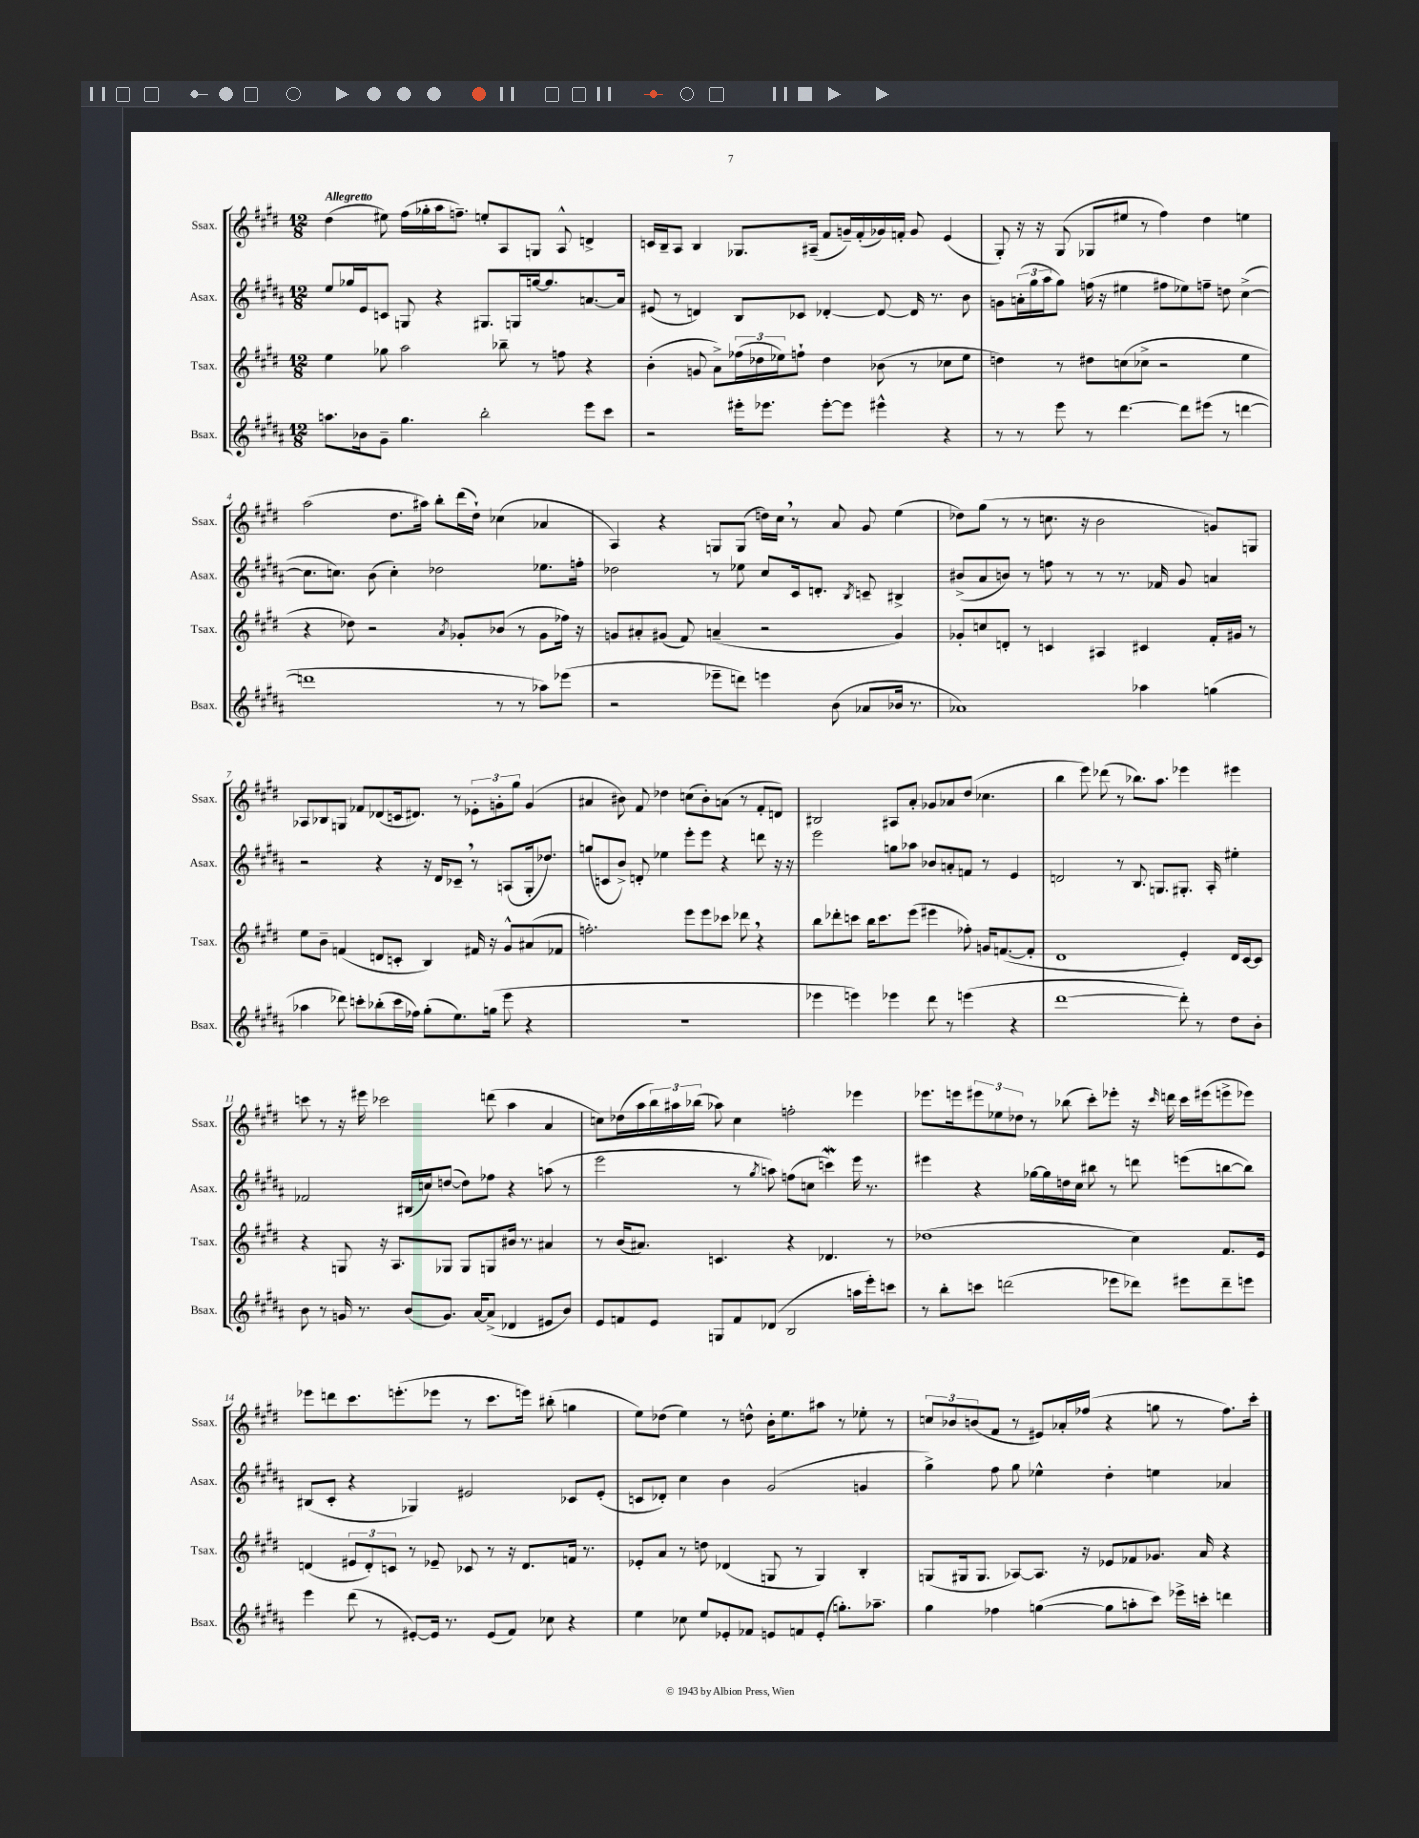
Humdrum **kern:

**kern	**kern	**kern	**kern
*part4	*part3	*part2	*part1
*staff4	*staff3	*staff2	*staff1
*I"Bsax.	*I"Tsax.	*I"Asax.	*I"Ssax.
*I'Bsax.	*I'Tsax.	*I'Asax.	*I'Ssax.
*clefG2	*clefG2	*clefG2	*clefG2
*k[f#c#g#d#a#]	*k[f#c#g#d#]	*k[f#c#g#d#a#]	*k[f#c#g#d#]
*M12/8	*M12/8	*M12/8	*M12/8
=1	=1	=1	=1
!	!	!	!LO:TX:a:B:t=Allegretto
8.aan\L	4ee\	8ee/L	(4dd#\
.	.	16gg-X/L	.
16b-X\k	.	16e/J	.
8g#~\J	8gg-X\	8cn/J	8ee#X\)
4.gg#\	2aa\	8Gn/	(16ff#\LL
.	.	.	16gg-X'\
.	.	4r	16aa\J
.	.	.	8.ffn~\J)
2bb'\	.	8.G#X/L	8een'/L
.	8bb-X~\	.	8A/
.	.	16Gn/L	.
.	8r	[16ggn/J	8Gn/J
.	.	8.gg/]	.
.	8ffn\	.	8A^^/
8eee\L	4r	[8.an/	4dn^/
8ccc#\J	.	.	.
.	.	16a/Jk]	.
=2	=2	=2	=2
2r	(4b'\	(8e#X/	16cn/LL
.	.	.	16B~/J
.	.	8r	8A/J
.	8gn/	4dn/)	4B/
.	8a^\L)	.	.
16eee#X'\KL	(24ff-X\L	8B/L	8.G-X/L
.	24dd-X\	.	.
8.eee-X\J	.	.	.
.	24ee-X\J)	.	.
.	8ffn`\J	8c-X/J	.
.	.	.	(16A#X~/Jk
[8eee-'\L	4dd-\	[4d-X'/	8f#/L
8eee-\J]	.	.	16gn~/L)
.	.	.	(16f#'/
4eee#X^^\	(8b-X\	8d-/_	16g-X/)
.	.	.	16fn'/JJ
.	8r	16d-/]	8g-/
.	.	8.r	.
4r	8cc-X\L	.	(4e/
.	8ee-\J	8b\	.
=3	=3	=3	=3
8r	4ddn\)	8gn\L	8G#'/)
8r	.	(24an'\L	16r
.	.	24gg#\	.
.	.	.	16r
.	.	24aa#\J	.
8eee\	8r	8gg#\J)	(8G#/
8r	8dd#X\L	(16ffn\	8G-X/L
.	.	16r	.
[4.ddd#\	(8ccn\	4ee#X\	8ee#X/J
.	8cc-X^\J	.	8r
.	2r	8ff#X\L	4ff#\)
8ddd#\L]	.	8ee-X\)	.
(8eee#X\J	.	8ffn~\J	4dd#\
8r	.	8ddn\	.
[4dddn\	4ee\	([4cc#^\	4een\
!!LO:LB:g=z
=4	=4	=4	=4
1dddn]	4r	8.cc#\L]	(2aa\
.	.	8.ccn\J)	.
.	8dd-X\)	.	.
.	2r	(8b\	.
.	.	4cc'\)	8.dd#\L
.	.	.	16aa#X\Jk)
.	.	2dd-X\	8bb'\L
.	8qa/	.	.
.	8g-X'/L	.	(16ddd#\L
.	.	.	16dd#`\JJ)
8r	(8b-X/J	.	(4cc-X\
8r	8r	.	.
8aa-X\L)	8g-\L	8.ee-X\L	4a-X/
(8eee-X\J	16ff-X\Jk)	.	.
.	16r	16ffn'\Jk	.
=5	=5	=5	=5
2r	8gn/L	2dd-X\	4A/)
.	8a#X'/	.	.
.	(8g#X/J	.	4r
.	8f#/)	.	.
8eee-X~\L	(4an~/	8r	8Gn/L
8dddn\J)	.	8ee-X\	(8G/J
4eeen\	2r	8cc#/L	16ddn\LL)
.	.	.	16cc#,\JJ
.	.	16c#/k	8r
.	.	8.dn'/J	.
(8b\	.	.	8a/
.	.	8qB/	.
8a-X/L	.	8cn~/	8g#/
16b-X/Jk	4g#/)	4B#X^/	(4ee\
8.r	.	.	.
=6	=6	=6	=6
1a-X)	8g-X'/L	(8b#X^/L	8dd-X\L)
.	8ccn/	8a#/	(8gg#\J
.	8dn'/J	8bn/J)	8r
.	8r	8r	8r
.	4cn/	8ffn\	8.ccn\
.	.	8r	.
.	.	.	16r
.	4A#X/	8r	2b\
.	.	8.r	.
4aa-X\	4c#X/	.	.
.	.	16f-X/	.
.	.	8g#/	.
(4ggn\	16f#'/LL	4an/	8gn/L)
.	16g#X/JJ	.	.
.	8r	.	8Gn/J
!!LO:LB:g=z
=7	=7	=7	=7
4aa-X\	8ee\L	2r	8A-X/L
.	8b~\J	.	8B-X/
8ddd-X\)	(4fn/	.	8Gn/J
8cccn'\L	.	.	8f-X/L
(8bb-X'\	8dn/L	4r	(8d-X/
16ccc\L	8cn'/J	.	16cn/k
16ff-X\JJ)	.	.	8.d#X/J)
(8gg#'\L	4B/)	16r	.
.	.	16d#/KL	.
8.ee\)	.	8c-X~,/J	8r
.	16f#X/	8r	12e-X'\L
(16ggn\Jk	16r	.	.
.	.	.	12gn'\
8eee\	8g#^^/L	(8An/L	.
.	.	.	12gg#\J
4r	(8a#X/	16G#'/k	(4g/
.	.	8.dd-X/J)	.
.	8f-X/J	.	.
=8	=8	=8	=8
1.r	2.ffn'\)	(8ggn/L	4a#X/
.	.	8cn/	.
.	.	8b^/J)	8b#X\)
.	.	8dn'/	8f#/
.	.	4ee-X\	4dd-X\
.	8eee\L	8eee'\L	(8ccn\L
.	8eee\	8eee\J	8b#'\)
.	8ccc-X\J	4r	(8an\J
.	8ddd-X,\	.	8r
.	4r	8dddn\	8f#'/L
.	.	16r	8dn/J)
.	.	16r	.
=9	=9	=9	=9
4eee-X\	8bb\L	2eee\	2B#X/
.	8ddd-X'\	.	.
4eeen\)	8cccn\J	.	.
.	16bb\KL	.	.
.	8.ccc\	.	.
4eee-X\	.	8ggn\L	8A#X/L
.	(8eee\J	8aa-X\J	8a'/J
8ddd#\	4eee#X\	8b-X/L	8g-X/L
8r	.	8an'/	8a-X/
(4eeen\	8ff-X'\)	8fn/J	(8dd#/J
.	16gn/KL	8r	4.cc-X\
.	([8.fn/	.	.
4r	.	4e/	.
.	8f'/J]	.	.
=10	=10	=10	=10
[1ddd#	1d#	2dn/	4bb\
.	.	.	8eee\)
.	.	.	(8ddd-X\
.	.	8r	8r
.	.	8.B/	8.bb-X\L)
.	.	8.Gn/L	8.aa\J
8ddd#'\])	4e'/)	8.G#X'/J	4eee-X\
8r	.	.	.
.	.	16A#'/	.
8dd#\L	16d#/LL	4ee#X'\	4eee#X\
.	[16c#/J	.	.
8b'\J	8c#/J]	.	.
!!LO:LB:g=z
=11	=11	=11	=11
8b\	4r	2f-X/	8cccn\
8r	.	.	8r
16gn/	8Gn/	.	16r
8.r	.	.	16eee#X\
.	16r	.	2ccc-X\
.	8.A/L	.	.
(8b/L	.	(16B#X/LL	.
.	.	16ccn/J)	.
8.g/J)	8G-X/J	([8ddn/J	.
.	8G-/L	8dd\L])	.
[16a#/KL	.	.	.
(8a#^/J]	8Gn/	8ff-X\J	(8dddn\
4d-X/	16b#X/Jk	4r	4aa\
.	8.r	.	.
8e#X/L	4a#X/	(8aan\	4a/
8b/J)	.	8r	.
=12	=12	=12	=12
8e/L	8r	2eee\	8ccn\L)
8fn/	(16b/KL	.	(16dd-X\L
.	8.a#X/J)	.	16aa\
8e/J	.	.	24bb\)
.	.	.	24aa#X\
.	.	.	(24bb-X\JJ
8Gn/L	4.cn/	.	8aa-X\)
8f/	.	8r	4cc\
.	.	8qgg#/	.
(8d-X/J	.	8aan\)	.
2B/	4r	(8ffn\L	2ffn'\
.	.	8ccn\J	.
.	4.d-X/	4cccnw\)	.
16aan\LL	.	16eee\	4eee-X\
16eee'\J)	.	8.r	.
8cccn\J	8r	.	.
=13	=13	=13	=13
8r	(1dd-X	4eee#X\	8.eee-X\L
8bb'\L	.	.	.
.	.	.	16eeen\k
8cccn\J	.	4r	12eee#X\
.	.	.	12ee-X\
(2dddn\	.	.	.
.	.	.	12dd-X\J
.	.	[16gg-X\LL	8r
.	.	16gg-\]	.
.	.	16ddn\	(8bb-X\
.	.	16cc#\JJ	.
.	.	8bb#X\	8ccc#'\L)
8eee-X\L	.	8r	8eee-X'\J
8ddd-X\J)	4cc#\)	8dddn\	16r
.	.	.	16qqccc#/
.	.	.	16dddn\
8eee#X\L	.	(8eeen\L	16ccc#\LL
.	.	.	(16eee#X\J
8ddd-~\	8.f#/L	[8bbn\	8eeen^\
8eeen\J	.	8bb\J])	8eee-X\J)
.	16e/Jk	.	.
!!LO:LB:g=z
=14	=14	=14	=14
4eee\	(4dn/	(8B#X/L	8eee-X\L
.	.	8c#'/J	8dddn\
(8ddd#\	12e#X/L	4r	8.ccc#\
.	12d'/)	.	.
8r	.	.	.
.	12cn/J	.	.
.	.	.	(8.eeen'\
[8e#X'/L)	8r	4G-X/)	.
16e#/Jk]	8e-X~/	.	8eee-X\J
8.r	.	.	.
.	8c-X/	2e#X/	8r
(8e#/L	8r	.	8.ccc#\L
8f#/J)	16r	.	.
.	8.d/L	.	16eeen\Jk)
8cc-X\	.	.	(8bb#X'\
4r	16fn/Jk	8c-X/L	4ggn\
.	8.r	.	.
.	.	(8e#'/J	.
=15	=15	=15	=15
4ee\	8e-X'/L	8cn/L	8ee\L)
.	8a/J	8d-X'/J)	(8dd-X\J
8cc-X\	8r	4cc#\	4ee\)
8ee/L	8ddn\	.	.
8e-X'/	(4d-X/	4b\	8r
8f-X/J	.	.	8ddn^^\
8en/L	8Gn/	(2g#/	16b'\KL
.	.	.	8.ee\
8fn/	8r	.	.
(8e'/J	4G/)	.	8aa#X\J
8.ggn'\L)	.	.	8r
.	4B'/	4gn/	8ee-X'\
8.aa-X~\J	.	.	.
.	.	.	8r
=16	=16	=16	=16
4gg#\	(8Gn/L	4gg#^\)	12ccn/L
.	.	.	12b-X/
.	16G#X/k	.	.
.	.	.	(12bn/
.	8.G#/J	.	.
4ff-X\	.	8ff#\	8f#/J
.	[8A-X/L)	8gg#\	8r
([4ggn\	8.A-/J]	4ee-X^^\	8e#X/L)
.	.	.	16a-X'/L
.	16r	.	(16ff-X/JJ
8gg\L]	8e-X/L	4dd#'\	4r
8aan'\	8f-X/	.	.
8ccc#\J)	8.g-X/J	4een\	8ggn\
16eee-X^\LL	.	.	8r
16cccn'\JJ	16a/	.	.
4dddn\	4r	4a-X/	8.ff-\L)
.	.	.	16ccc#'\Jk
==	==	==	==
*-	*-	*-	*-
